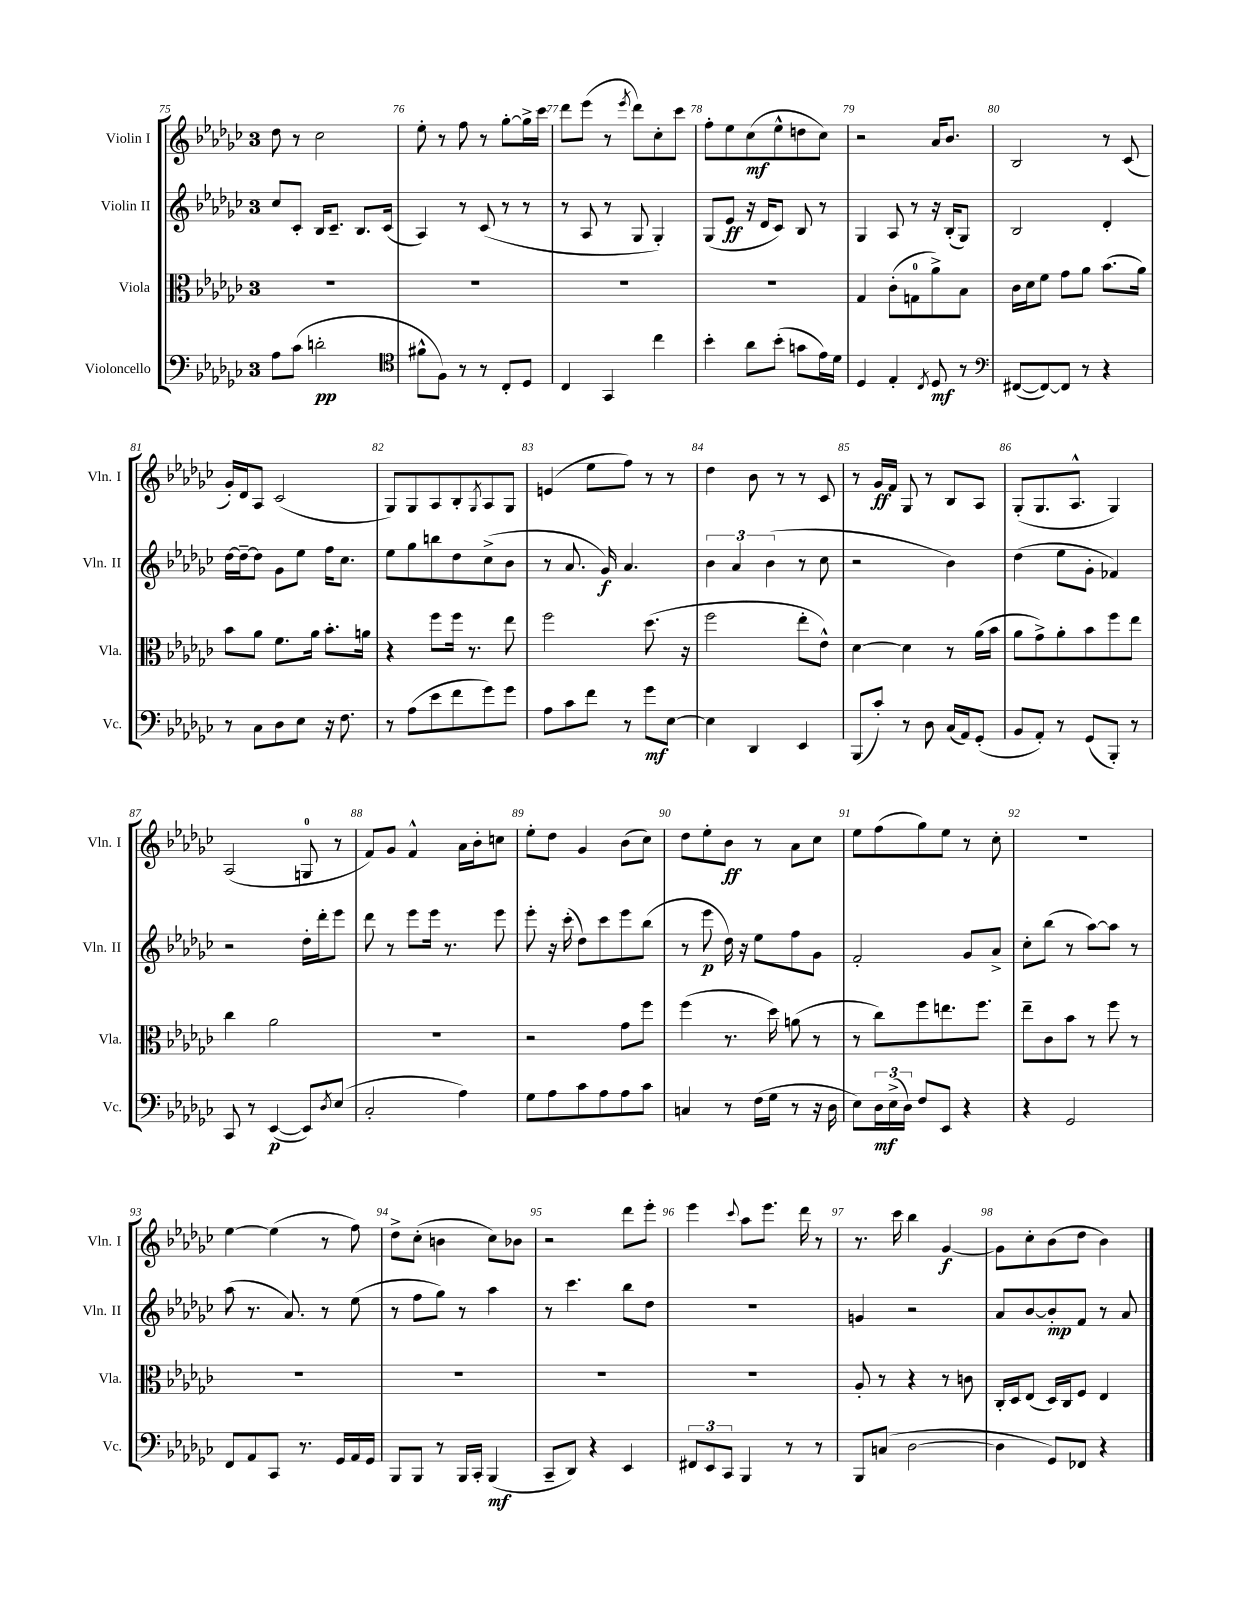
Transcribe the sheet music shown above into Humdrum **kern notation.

**kern	**dynam	**kern	**kern	**dynam	**kern	**dynam
*part4	*part4	*part3	*part2	*part2	*part1	*part1
*staff4	*staff4	*staff3	*staff2	*staff2	*staff1	*staff1
*I"Violoncello	*	*I"Viola	*I"Violin II	*	*I"Violin I	*
*I'Vc.	*	*I'Vla.	*I'Vln. II	*	*I'Vln. I	*
*clefF4	*	*clefC3	*clefG2	*	*clefG2	*
*k[b-e-a-d-g-c-]	*	*k[b-e-a-d-g-c-]	*k[b-e-a-d-g-c-]	*	*k[b-e-a-d-g-c-]	*
*M3/4	*	*M3/4	*M3/4	*	*M3/4	*
=75	=75	=75	=75	=75	=75	=75
8A-\L	.	2.r	8cc-/L	.	8dd-\	.
(8c-\J	.	.	8c-'/J	.	8r	.
2dn'\	pp	.	16B-/KL	.	2cc-\	.
.	.	.	8.c-~/J	.	.	.
.	.	.	8.B-/L	.	.	.
.	.	.	(16c-/Jk	.	.	.
=76	=76	=76	=76	=76	=76	=76
*clefC4	*	*	*	*	*	*
8f#X^^\L	.	2.r	4A-/)	.	8ee-'\	.
8F\J)	.	.	.	.	8r	.
8r	.	.	8r	.	8ff\	.
8r	.	.	(8c-/	.	8r	.
8C-'/L	.	.	8r	.	[8gg-'\L	.
8D-/J	.	.	8r	.	16gg-^\L]	.
.	.	.	.	.	16ccc-\JJ	.
=77	=77	=77	=77	=77	=77	=77
4C-/	.	2.r	8r	.	8ddd-\L	.
.	.	.	8A-/	.	(8eee-\J	.
4GG-/	.	.	8r	.	8r	.
.	.	.	.	.	8qeee-/	.
.	.	.	8G-/	.	8ddd-\L)	.
4cc-\	.	.	4G-'/)	.	8cc-'\	.
.	.	.	.	.	8ccc-\J	.
=78	=78	=78	=78	=78	=78	=78
4b-'\	.	2.r	(8G-/L	.	8ff'\L	.
.	.	.	8e-/J	ff	8ee-\	.
8a-\L	.	.	16r	.	(8cc-\	mf
.	.	.	16d-/KL	.	.	.
(8b-'\J	.	.	8c-/J)	.	8ee-^^\	.
8gn\L	.	.	8B-/	.	8ddn\	.
16e-\L)	.	.	8r	.	8cc-\J)	.
16d-\JJ	.	.	.	.	.	.
=79	=79	=79	=79	=79	=79	=79
4D-/	.	4G-/	4G-/	.	2r	.
4E-'/	.	(8c-'\L	8A-/	.	.	.
.	.	8Gn\	8r	.	.	.
8qC-/	.	.	.	.	.	.
8D-/	mf	8a-^\)	16r	.	16a-/KL	.
.	.	.	(16B-'/KL	.	8.b-/J	.
8r	.	8B-\J	8G-/J)	.	.	.
=80	=80	=80	=80	=80	=80	=80
*clefF4	*	*	*	*	*	*
([8FF#X/L	.	16c-\LL	2B-/	.	2B-/	.
.	.	16d-\J	.	.	.	.
8FF#/_)	.	8f\J	.	.	.	.
8FF#/J]	.	8g-\L	.	.	.	.
8r	.	8a-\J	.	.	.	.
4r	.	(8.b-\L	4d-'/	.	8r	.
.	.	.	.	.	(8c-/	.
.	.	16a-\Jk)	.	.	.	.
!!LO:LB:g=z
=81	=81	=81	=81	=81	=81	=81
8r	.	8b-\L	[16dd-\LL	.	16g-'/LL)	.
.	.	.	16dd-~\J_	.	16d-/J	.
8C-\L	.	8a-\J	8dd-\J]	.	8A-/J	.
8D-\	.	8.f\L	8g-\L	.	(2c-/	.
8E-\J	.	.	8ee-\J	.	.	.
.	.	16a-\Jk	.	.	.	.
16r	.	8.b-'\L	16ff\KL	.	.	.
8.F\	.	.	8.cc-\J	.	.	.
.	.	16an\Jk	.	.	.	.
=82	=82	=82	=82	=82	=82	=82
8r	.	4r	8ee-\L	.	8G-/L)	.
(8A-\L	.	.	8gg-\	.	8G-/	.
8e-\	.	8ff\L	8bbn\	.	8A-/	.
8f\	.	16ff\Jk	8dd-\	.	8B-'/	.
.	.	8.r	.	.	.	.
.	.	.	.	.	8qG-/	.
8g-\)	.	.	(8cc-^\	.	8A-/	.
8g-\J	.	8ee-\	8b-\J	.	8G-/J	.
=83	=83	=83	=83	=83	=83	=83
8A-\L	.	2ff\	8r	.	(4en/	.
8c-\	.	.	8.a-/	.	.	.
8f\J	.	.	.	.	8ee-\L	.
.	.	.	16g-/)	f	.	.
8r	.	.	4.a-/	.	8ff\J)	.
8g-\L	mf	(8.dd-\	.	.	8r	.
[8E-\J	.	.	.	.	8r	.
.	.	16r	.	.	.	.
=84	=84	=84	=84	=84	=84	=84
4E-\]	.	2ff\	6b-\	.	4dd-\	.
.	.	.	6a-/	.	.	.
4DD-/	.	.	.	.	8b-\	.
.	.	.	(6b-\	.	.	.
.	.	.	.	.	8r	.
4EE-/	.	8ee-'\L	8r	.	8r	.
.	.	8e-^^\J)	8cc-\	.	8c-/	.
=85	=85	=85	=85	=85	=85	=85
(8BBB-/L	.	[4d-\	2r	.	8r	.
8c-'/J)	.	.	.	.	16g-/LL	ff
.	.	.	.	.	16f/JJ	.
8r	.	4d-\]	.	.	8G-/	.
8D-\	.	.	.	.	8r	.
(16C-/LL	.	8r	4b-\)	.	8B-/L	.
16AA-/J)	.	.	.	.	.	.
(8GG-'/J	.	(16a-\LL	.	.	8A-/J	.
.	.	16b-\JJ	.	.	.	.
=86	=86	=86	=86	=86	=86	=86
8BB-/L	.	8a-\L	(4dd-\	.	(8G-'/L	.
8AA-'/J)	.	8g-^\)	.	.	8.G-/	.
8r	.	8a-'\	8ee-\L	.	.	.
.	.	.	.	.	8.A-^^/J	.
(8GG-/L	.	8b-\	8g-'\J	.	.	.
8BBB-'/J)	.	8ff\	4f-X/)	.	4G-/)	.
8r	.	8ee-\J	.	.	.	.
!!LO:LB:g=z
=87	=87	=87	=87	=87	=87	=87
8CC-/	.	4cc-\	2r	.	(2A-/	.
8r	.	.	.	.	.	.
([4EE-/	p	2a-\	.	.	.	.
8EE-/L])	.	.	16dd-'\LL	.	8Gn/	.
.	.	.	16ddd-'\J	.	.	.
8qD-/	.	.	.	.	.	.
(8E-/J	.	.	8eee-\J	.	8r	.
=88	=88	=88	=88	=88	=88	=88
2C-'/	.	2.r	8ddd-\	.	8f/L)	.
.	.	.	8r	.	8g-/J	.
.	.	.	8eee-\L	.	4f^^/	.
.	.	.	16eee-\Jk	.	.	.
.	.	.	8.r	.	.	.
4A-\)	.	.	.	.	16a-\LL	.
.	.	.	.	.	16b-'\J	.
.	.	.	8eee-\	.	8ccn\J	.
=89	=89	=89	=89	=89	=89	=89
8G-\L	.	2r	8eee-'\	.	8ee-'\L	.
8A-\	.	.	16r	.	8dd-\J	.
.	.	.	(16ccc-'\	.	.	.
8c-\	.	.	8dd-\L)	.	4g-/	.
8A-\	.	.	8ccc-\	.	.	.
8A-\	.	8g-\L	8eee-\	.	(8b-\L	.
8c-\J	.	8ff\J	(8bb-\J	.	8cc-\J)	.
=90	=90	=90	=90	=90	=90	=90
4Cn/	.	(4ff\	8r	.	8dd-\L	.
.	.	.	8eee-\	p	8ee-'\	.
8r	.	8.r	16dd-\)	.	8b-\J	ff
.	.	.	16r	.	.	.
(16F\LL	.	.	8ee-\L	.	8r	.
16G-\JJ	.	16dd-\)	.	.	.	.
8r	.	(8an\	8ff\	.	8a-\L	.
16r	.	8r	8g-\J	.	8cc-\J	.
16D-\	.	.	.	.	.	.
=91	=91	=91	=91	=91	=91	=91
8E-\L)	.	8r	2f'/	.	8ee-\L	.
24D-\L	mf	8cc-\L)	.	.	(8ff\	.
(24E-^\	.	.	.	.	.	.
24D-\JJ)	.	.	.	.	.	.
8F/L	.	8ff\	.	.	8gg-\)	.
8EE-/J	.	8.een\	.	.	8ee-\J	.
4r	.	.	8g-/L	.	8r	.
.	.	8.ff\J	.	.	.	.
.	.	.	8a-^/J	.	8cc-'\	.
=92	=92	=92	=92	=92	=92	=92
4r	.	8ee-~\L	8cc-'\L	.	2.r	.
.	.	8c-\	(8bb-\J	.	.	.
2GG-/	.	8b-\J	8r	.	.	.
.	.	8r	[8aa-\L)	.	.	.
.	.	8ff\	8aa-\J]	.	.	.
.	.	8r	8r	.	.	.
!!LO:LB:g=z
=93	=93	=93	=93	=93	=93	=93
8FF/L	.	2.r	(8aa-\	.	[4ee-\	.
8AA-/	.	.	8.r	.	.	.
8CC-/J	.	.	.	.	(4ee-\]	.
.	.	.	8.a-/)	.	.	.
8.r	.	.	.	.	.	.
.	.	.	8r	.	8r	.
16GG-/LL	.	.	.	.	.	.
16AA-/	.	.	(8ee-\	.	8ff\)	.
16GG-/JJ	.	.	.	.	.	.
=94	=94	=94	=94	=94	=94	=94
8BBB-/L	.	2.r	8r	.	8dd-^\L	.
8BBB-/J	.	.	8ff\L	.	(8cc-'\J	.
8r	.	.	8gg-\J)	.	4bn\	.
16BBB-/LL	.	.	8r	.	.	.
16CC-'/JJ	.	.	.	.	.	.
(4BBB-/	mf	.	4aa-\	.	8cc-\L)	.
.	.	.	.	.	8b-X\J	.
=95	=95	=95	=95	=95	=95	=95
8CC-~/L	.	2.r	8r	.	2r	.
8DD-/J)	.	.	4.ccc-\	.	.	.
4r	.	.	.	.	.	.
4EE-/	.	.	8bb-\L	.	8ddd-\L	.
.	.	.	8dd-\J	.	8eee-'\J	.
=96	=96	=96	=96	=96	=96	=96
12FF#X/L	.	2.r	2.r	.	4eee-\	.
12EE-/	.	.	.	.	.	.
12CC-/J	.	.	.	.	.	.
.	.	.	.	.	8qqccc-/	.
4BBB-/	.	.	.	.	8aa-\L	.
.	.	.	.	.	8.eee-\J	.
8r	.	.	.	.	.	.
.	.	.	.	.	16ddd-\	.
8r	.	.	.	.	8r	.
=97	=97	=97	=97	=97	=97	=97
8BBB-/L	.	8A-'/	4gn/	.	8.r	.
(8Cn/J	.	8r	.	.	.	.
.	.	.	.	.	16ccc-\	.
[2D-\	.	4r	2r	.	4bb-\	.
.	.	8r	.	.	[4g-/	f
.	.	8cn\	.	.	.	.
=98	=98	=98	=98	=98	=98	=98
4D-\]	.	16C-'/LL	8a-/L	.	8g-\L]	.
.	.	16D-/J	.	.	.	.
.	.	(8E-/J	[8b-/	.	8cc-'\	.
8GG-/L)	.	16D-/LL)	8b-'/]	mp	(8b-\	.
.	.	16C-/J	.	.	.	.
8FF-X/J	.	8F/J	8f/J	.	8dd-\J	.
4r	.	4E-/	8r	.	4b-\)	.
.	.	.	8a-/	.	.	.
==	==	==	==	==	==	==
*-	*-	*-	*-	*-	*-	*-
